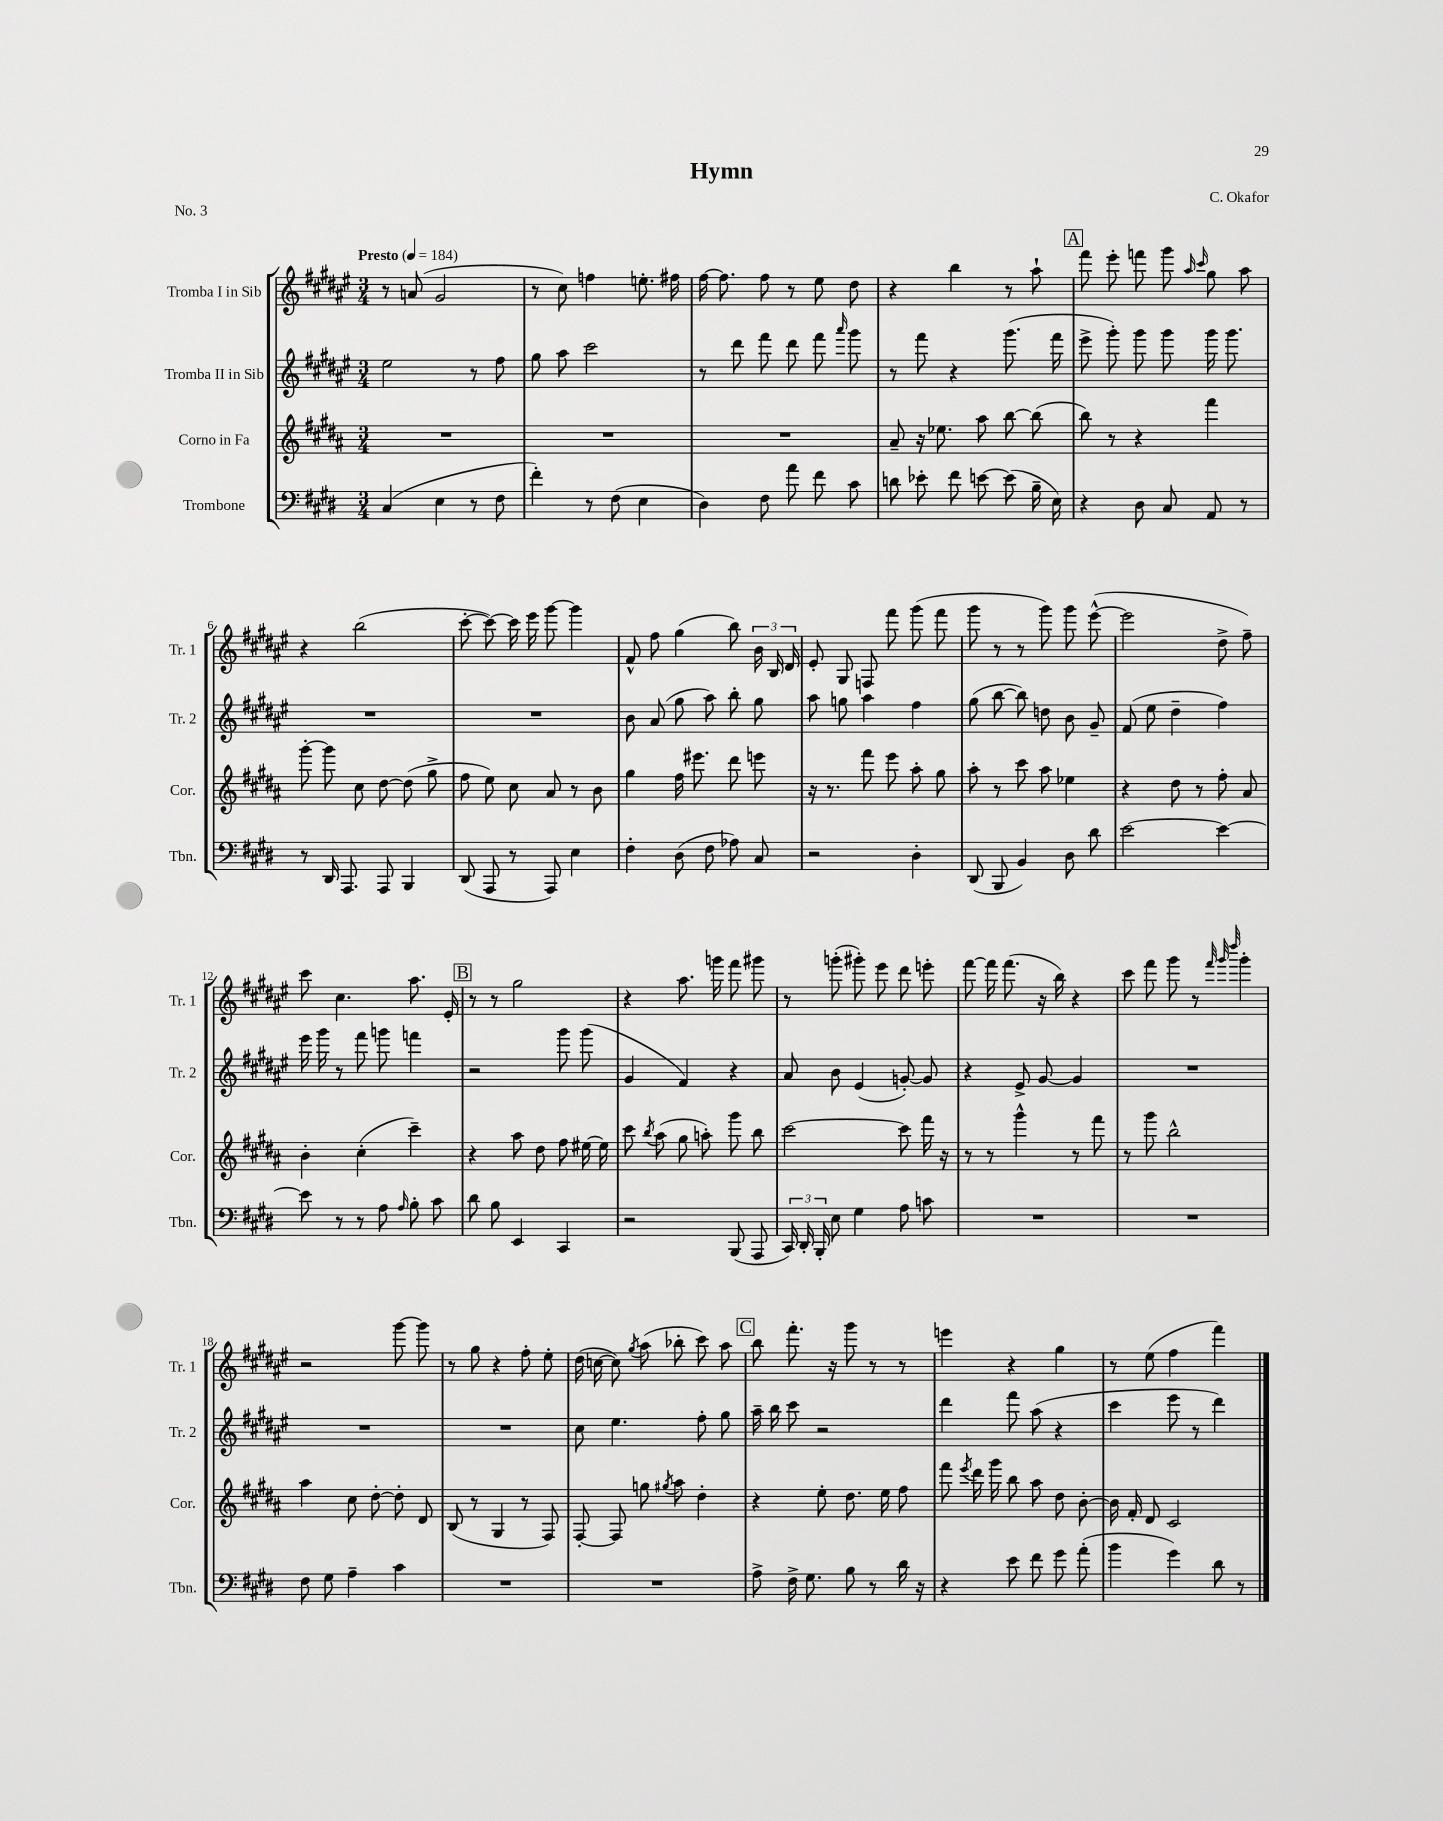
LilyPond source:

\header { title = "Hymn" composer = "C. Okafor" piece = "No. 3" }
<<
\new StaffGroup <<
\new Staff = "s0" \with { instrumentName = "Tromba I in Sib" shortInstrumentName = "Tr. 1" } {
    \clef treble \key fis \major \numericTimeSignature \time 3/4 \tempo "Presto" 4 = 184
    \autoBeamOff r8 a'8( gis'2 |
    r8 cis''8) f''4 e''8.-. fis''16 |
    fis''16~ fis''8. fis''8 r8 eis''8 dis''8 |
    r4 b''4 r8 ais''8-! |
    \mark \markup { \box "A" } fis'''8 eis'''8-. f'''8 gis'''8 \grace { ais''16 cis'''16 } gis''8 ais''8 |
    r4 b''2( |
    cis'''8~-. cis'''8~) cis'''16 eis'''16 gis'''8~ gis'''4 |
    fis'8-^ fis''8 gis''4( b''8) \tuplet 3/2 { b'16 b16 dis'16 } |
    eis'8-. gis8 f8 fis'''8 gis'''8( fis'''8 |
    gis'''8 r8 r8 gis'''8) gis'''8 eis'''8~-^( |
    eis'''2 dis''8-> fis''8--) |
    cis'''8 cis''4. ais''8. eis'16-. |
    \mark \markup { \box "B" } r8 r8 gis''2 |
    r4 ais''8. g'''16 fis'''8 gis'''8 |
    r8 g'''8-.( gis'''8-.) eis'''8 dis'''8 e'''8-. |
    fis'''8~ fis'''16 fis'''8.( r16 b''16) r4 |
    cis'''8 fis'''8 gis'''8 r8 \grace { fis'''32 gis'''32 dis''''32 } gis'''4-. |
    r2 gis'''8~ gis'''8 |
    r8 gis''8 r4 fis''8-. eis''8-. |
    dis''16( c''16~ c''8) \acciaccatura { gis''8 } ais''8( bes''8-. cis'''8) ais''8 |
    \mark \markup { \box "C" } b''8 fis'''8.-. r16 gis'''8 r8 r8 |
    e'''4 r4 gis''4 |
    r8 eis''8( fis''4 fis'''4) \bar "|." |
}
\new Staff = "s1" \with { instrumentName = "Tromba II in Sib" shortInstrumentName = "Tr. 2" } {
    \clef treble \key fis \major \numericTimeSignature \time 3/4
    \autoBeamOff eis''2 r8 fis''8 |
    gis''8 ais''8 cis'''2 |
    r8 dis'''8 fis'''8 dis'''8 fis'''8 \grace { ais'''16 } gis'''8 |
    r8 fis'''8 r4 gis'''8.( fis'''16 |
    \mark \markup { \box "A" } eis'''8-> gis'''8-.) gis'''8 gis'''8 gis'''16 gis'''8. |
    R2. |
    R2. |
    b'8 ais'8( gis''8 ais''8) b''8-. gis''8 |
    ais''8 g''8 ais''4 fis''4 |
    gis''8( b''8~ b''8) d''8 b'8 gis'8-- |
    fis'8( eis''8 dis''4-- fis''4) |
    eis'''16 gis'''16 r8 fis'''8 g'''8 f'''4 |
    \mark \markup { \box "B" } r2 gis'''8 gis'''8( |
    gis'4 fis'4) r4 |
    ais'8 b'8 eis'4( g'8~-.) g'8 |
    r4 eis'8-> gis'8~ gis'4 |
    R2. |
    R2. |
    R2. |
    cis''8 eis''4. fis''8-. gis''8 |
    \mark \markup { \box "C" } ais''16-- b''16 cis'''8 r2 |
    dis'''4 fis'''8 ais''8( r4 |
    cis'''4 eis'''8 r8 dis'''4) \bar "|." |
}
\new Staff = "s2" \with { instrumentName = "Corno in Fa" shortInstrumentName = "Cor." } {
    \clef treble \key b \major \numericTimeSignature \time 3/4
    \autoBeamOff R2. |
    R2. |
    R2. |
    ais'8-- r16 ees''8. ais''8 b''8~ b''8( |
    \mark \markup { \box "A" } b''8) r8 r4 fis'''4 |
    gis'''8~-. gis'''8 cis''8 dis''8~ dis''8( gis''8-> |
    fis''8 e''8) cis''8 ais'8 r8 b'8 |
    gis''4 fis''16 eis'''8. dis'''8 e'''8 |
    r16 r8. fis'''8 e'''8 ais''8-. gis''8 |
    ais''8-. r8 cis'''8 ais''8 ees''4 |
    r4 dis''8 r8 fis''8-. ais'8 |
    b'4-. cis''4-.( cis'''4--) |
    \mark \markup { \box "B" } r4 ais''8 dis''8 fis''8 eis''16~ eis''16 |
    cis'''8 \acciaccatura { b''8 } ais''8( gis''8 a''8-.) gis'''8 b''8 |
    cis'''2~ cis'''8 fis'''16 r16 |
    r8 r8 gis'''4-^ r8 fis'''8 |
    r8 gis'''8 b''2-^ |
    ais''4 cis''8 dis''8~-. dis''8-. dis'8 |
    b8( r8 gis4 r8 fis8) |
    fis8~-. fis8 g''8 \acciaccatura { gis''8 } ais''8 dis''4-. |
    \mark \markup { \box "C" } r4 e''8-. dis''8. e''16 fis''8 |
    fis'''8 \acciaccatura { e'''8 } dis'''16 gis'''16 b''8 ais''8 dis''8 b'8~-. |
    b'16 fis'16-. dis'8 cis'2 \bar "|." |
}
\new Staff = "s3" \with { instrumentName = "Trombone" shortInstrumentName = "Tbn." } {
    \clef bass \key e \major \numericTimeSignature \time 3/4
    \autoBeamOff cis4( e4 r8 fis8 |
    fis'4-.) r8 fis8( e4 |
    dis4) fis8 a'8 fis'8 cis'8 |
    d'8 ees'8-. fis'8 e'8~ e'8( b16-- e16) |
    \mark \markup { \box "A" } r4 dis8 cis8 a,8 r8 |
    r8 dis,16 a,,8. a,,8 b,,4 |
    dis,8( a,,8 r8 a,,8) e4 |
    fis4-. dis8( fis8 aes8) cis8 |
    r2 dis4-. |
    dis,8( b,,8 b,4) dis8 dis'8 |
    e'2~ e'4~ |
    e'8 r8 r8 a8 \grace { a16 } b8-. cis'8 |
    \mark \markup { \box "B" } dis'8 b8 e,4 cis,4 |
    r2 b,,8( a,,8 |
    \tuplet 3/2 { cis,16) dis,16-. b,,16-. } e8 gis4 a8 c'8 |
    R2. |
    R2. |
    fis8 gis8 a4-- cis'4 |
    R2. |
    R2. |
    \mark \markup { \box "C" } a8-> fis16-> gis8. b8 r8 dis'16 r16 |
    r4 e'8 fis'8 gis'8 a'8-.( |
    b'4 gis'4) dis'8 r8 \bar "|." |
}
>>
>>
